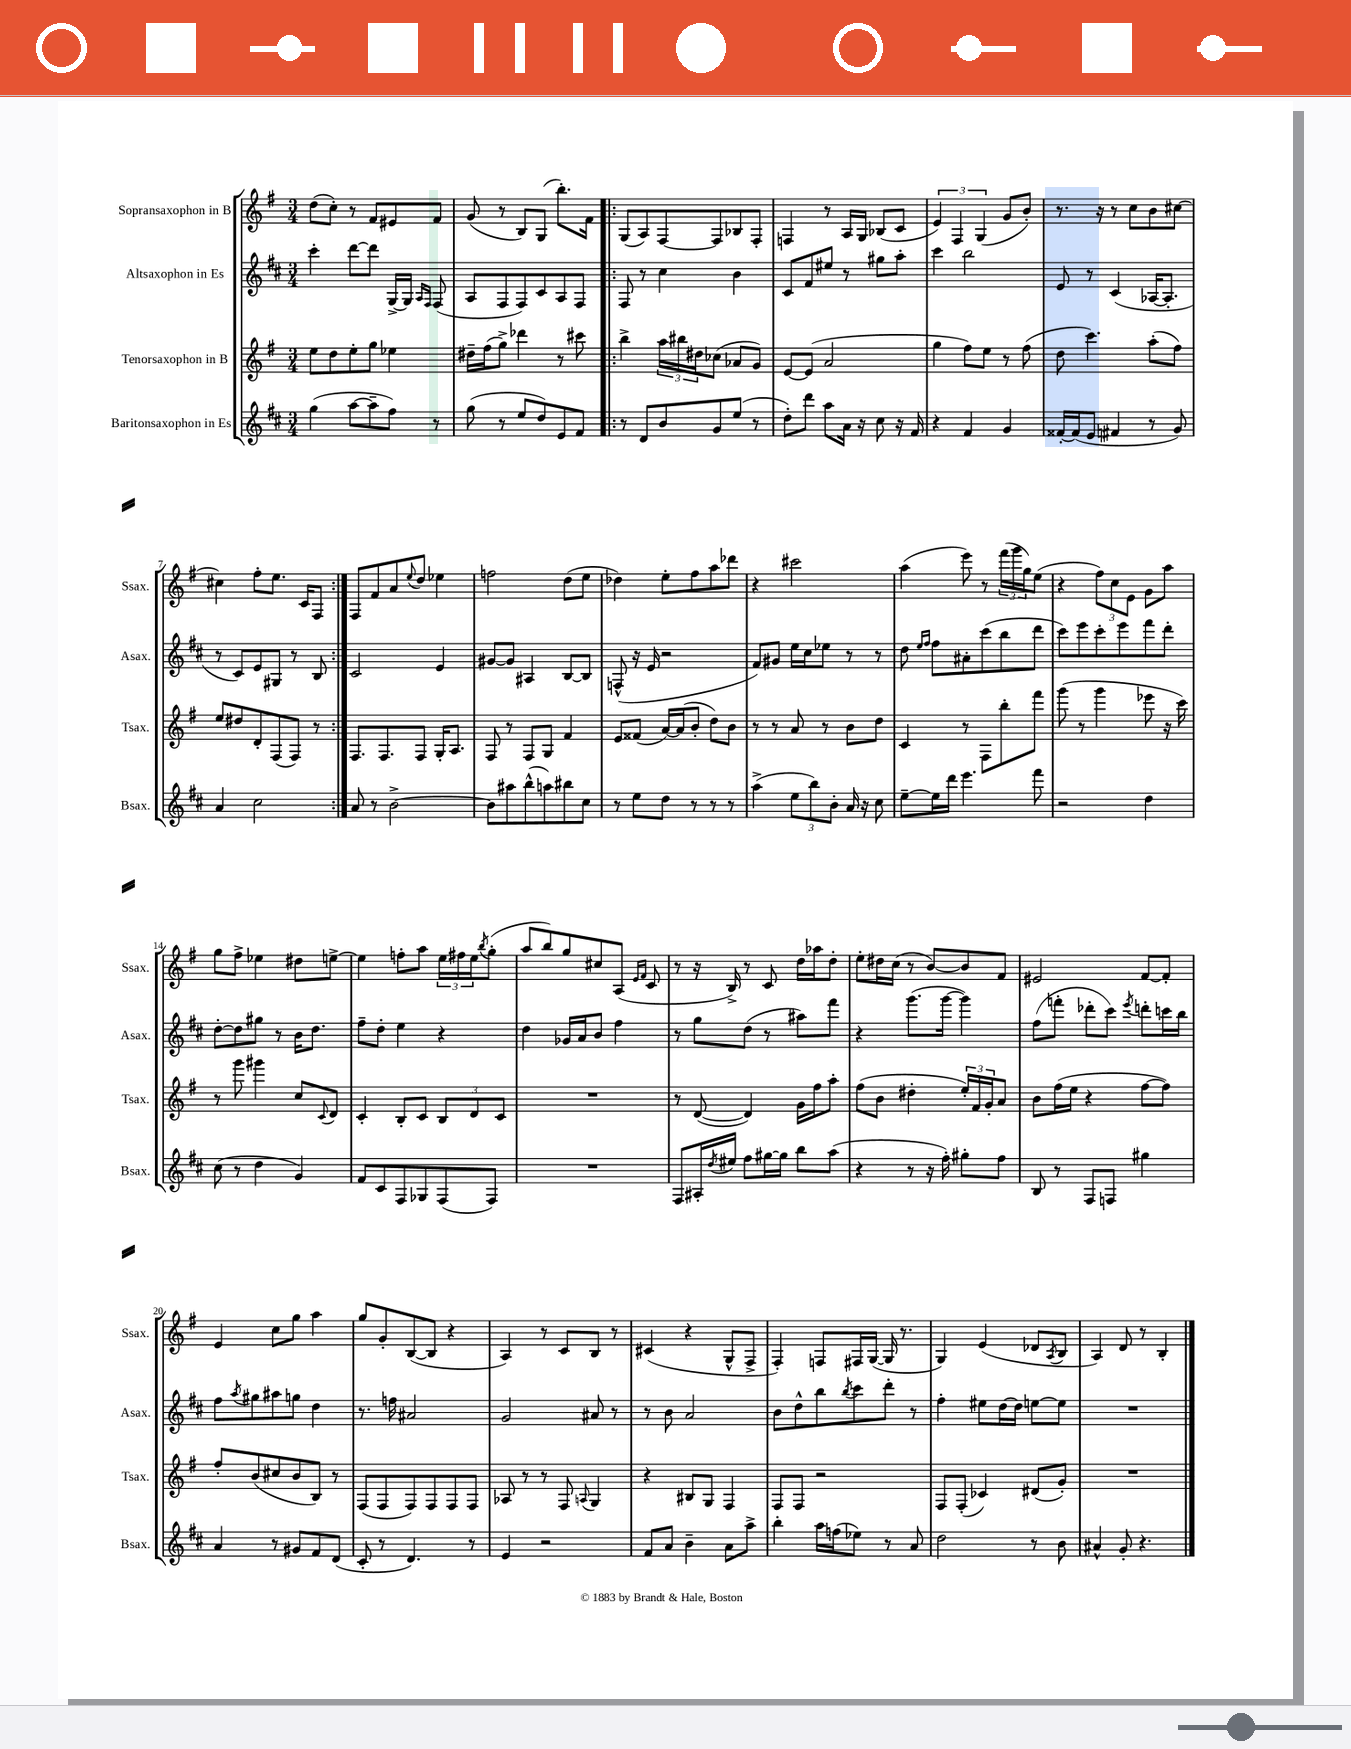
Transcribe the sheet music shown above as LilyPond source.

<<
\new StaffGroup <<
\new Staff = "s0" \with { instrumentName = "Sopransaxophon in B" shortInstrumentName = "Ssax." } {
    \clef treble \key g \major \numericTimeSignature \time 3/4
    d''8( c''8-.) r8 fis'8 eis'8 fis'8 |
    g'8( r8 b8) g8( b''8.-.) fis'16 |
    \repeat volta 2 { g8( a8) fis8~ fis8 bes8 fis8-. |
    f4 r8 a16 g16 bes8( c'8 |
    \tuplet 3/2 { e'4) fis4 g4( } g'8 b'8-.) |
    r8. r16 r8 c''8 b'8 cis''8~ |
    cis''4 fis''8-. e''8. c'16 fis8 | }
    fis8 fis'8 a'8 \appoggiatura { e''8 } d''8 ees''4 |
    f''2 d''8( e''8 |
    des''4) e''8-. fis''8 a''8 des'''8 |
    r4 cis'''2 |
    a''4( e'''8) r8 \tuplet 3/2 { fis'''16( g'''16 g''16) } e''8( |
    r4 \tuplet 3/2 { fis''8) c''8 e'8 } g'8 a''8 |
    g''8 fis''8-> ees''4 dis''8 e''8~-> |
    e''4 f''8-. a''8 \tuplet 3/2 { e''16 fis''16 e''16 } \acciaccatura { b''8 } g''8-.( |
    a''8 b''8) g''8 cis''8 a8( \grace { e'16 fis'16 } c'8 |
    r8 r16 b16->) r8 c'8 d''16 aes''16 d''8-. |
    e''8-. dis''16 c''16( r8 b'8~) b'8 fis'8 |
    eis'2 fis'8~ fis'8-. |
    e'4 c''8 g''8 a''4 |
    g''8 g'8-. b8~( b8 r4 |
    a4) r8 c'8 b8 r8 |
    cis'4( r4 g8-^ fis8-> |
    fis4-.) f8 fis16 g16~( g16 r8. |
    g4) e'4( des'8 \acciaccatura { a8 } b8 |
    a4) d'8 r8 b4-. \bar "|." |
}
\new Staff = "s1" \with { instrumentName = "Altsaxophon in Es" shortInstrumentName = "Asax." } {
    \clef treble \key d \major \numericTimeSignature \time 3/4
    cis'''4-. d'''8~ d'''8 g16~-> g16 \grace { a16 fis16 } fis8( |
    a8 fis8 fis8) cis'8 a8 fis8 |
    \repeat volta 2 { fis8 r8 cis''4 b'4 |
    cis'8 fis'8 eis''8 r8 gis''8 a''8-. |
    cis'''4 b''2 |
    e'8 r8 cis'4( aes16~ aes8.-. |
    r8 cis'8) e'8 gis8 r8 b8 | }
    cis'2 e'4 |
    gis'8~ gis'8 ais4 b8~ b8 |
    f8-^( r16 e'16 r2 |
    fis'8) gis'8 e''16 cis''16 ees''8 r8 r8 |
    d''8 \grace { e''16 fis''16 } fis''8 ais'8-. cis'''8( b''8 d'''8 |
    cis'''8) e'''8 cis'''8-. e'''8 fis'''8 d'''8-. |
    d''8~-. d''8 gis''8 r8 b'16 d''8. |
    fis''8-- d''8-. e''4 r4 |
    d''4 ges'16 a'16 b'8 fis''4 |
    r8 g''8 d''8( r8 ais''8) fis'''8 |
    r4 g'''8.( g'''16~ g'''4) |
    fis''8( f'''8-. des'''8-. cis'''8) \acciaccatura { e'''8 } d'''8-. c'''16 b''16 |
    fis''8 \acciaccatura { a''8 } gis''8 ais''8 g''8 d''4 |
    r8. f''16 ais'2 |
    g'2 ais'8 r8 |
    r8 b'8 a'2 |
    b'8 d''8-^ b''8 \acciaccatura { b''8 } cis'''8 d'''8-. r8 |
    fis''4-. eis''8 d''16~ d''16 e''8~ e''8 |
    R2. \bar "|." |
}
\new Staff = "s2" \with { instrumentName = "Tenorsaxophon in B" shortInstrumentName = "Tsax." } {
    \clef treble \key g \major \numericTimeSignature \time 3/4
    e''8 d''8 e''8-. g''8 ees''4 |
    dis''16-- fis''16( g''8->) des'''4 r8 cis'''8 |
    \repeat volta 2 { b''4-> \tuplet 3/2 { a''16 bis''16 dis''16 } ces''8( aes'8 g'8) |
    e'8~ e'8( a'2 |
    g''4 fis''8) e''8 r8 fis''8( |
    d''8 c'''4.) a''8-.( fis''8) |
    e''8 dis''8 d'8-. fis8( fis8) r8 | }
    fis8. fis8. fis8 g16-. a8. |
    fis8 r8 fis8 g8 fis'4 |
    e'8 fisis'8( a'16~) a'16( b'8-. d''8) b'8 |
    r8 r8 a'8 r8 b'8 d''8 |
    c'4 r8 fis8 b''8-. fis'''8 |
    g'''8( r8 g'''4 ees'''8 r16 c'''16) |
    r8 g'''8 gis'''4 c''8 \appoggiatura { c'8 } d'8 |
    c'4-. b8-. c'8 \tuplet 3/2 { b8 d'8 c'8 } |
    R2. |
    r8 d'8~( d'4) g'16 fis''16 a''8-. |
    fis''8( b'8 dis''4-. \tuplet 3/2 { e''16-.) fis'16 g'16-. } a'8 |
    b'8 fis''16( e''16 r4 fis''8~ fis''8) |
    fis''8-. b'8( cis''8 b'8 b8) r8 |
    fis8( fis8 fis8) fis8 fis8 fis8 |
    aes8 r8 r8 fis8 \appoggiatura { a8 } g4 |
    r4 bis8 g8 fis4 |
    fis8 fis8 r2 |
    fis8 fis8-.( ces'4) dis'8( g'8-.) |
    R2. \bar "|." |
}
\new Staff = "s3" \with { instrumentName = "Baritonsaxophon in Es" shortInstrumentName = "Bsax." } {
    \clef treble \key d \major \numericTimeSignature \time 3/4
    g''4( a''8~ a''8-- fis''8) r8 |
    g''8( r8 e''8 d''8) e'8 fis'8 |
    \repeat volta 2 { r8 d'8 b'8 g'8 e''8( r8 |
    d''8-.) d'''8 a''8 a'16 r16 cis''8 r16 fis'16 |
    r4 fis'4 g'4 |
    fisis'16~-. fisis'16( e'8 fis'4 r8 g'8) |
    a'4 cis''2 | }
    a'8 r8 b'2~-> |
    b'8 ais''8 b''8-^( a''8) bis''8 cis''8 |
    r8 e''8 d''8 r8 r8 r8 |
    a''4->( \tuplet 3/2 { e''8 b''8) b'8-. } a'16 r16 cis''8 |
    e''8~-- e''16 d'''16 e'''4. fis'''8 |
    r2 d''4 |
    cis''8( r8 d''4 g'4) |
    fis'8 cis'8 fis8 ges8 fis8( fis8) |
    R2. |
    fis8 ais16-. \acciaccatura { d''8 } eis''16 fis''8 gis''16~ gis''16 b''8 a''8( |
    r4 r8 r16 fis''16-.) gis''8-. fis''8 |
    b8 r8 fis8 f8 gis''4 |
    a'4 r8 gis'8 fis'8 d'8( |
    cis'8-. r8 d'4.) r8 |
    e'4 r2 |
    fis'8 a'8 b'4-- a'8 a''8-> |
    b''4-. a''16 f''16( ees''8) r8 a'8 |
    d''2 r8 b'8 |
    ais'4-^ g'8-. r4. \bar "|." |
}
>>
>>
